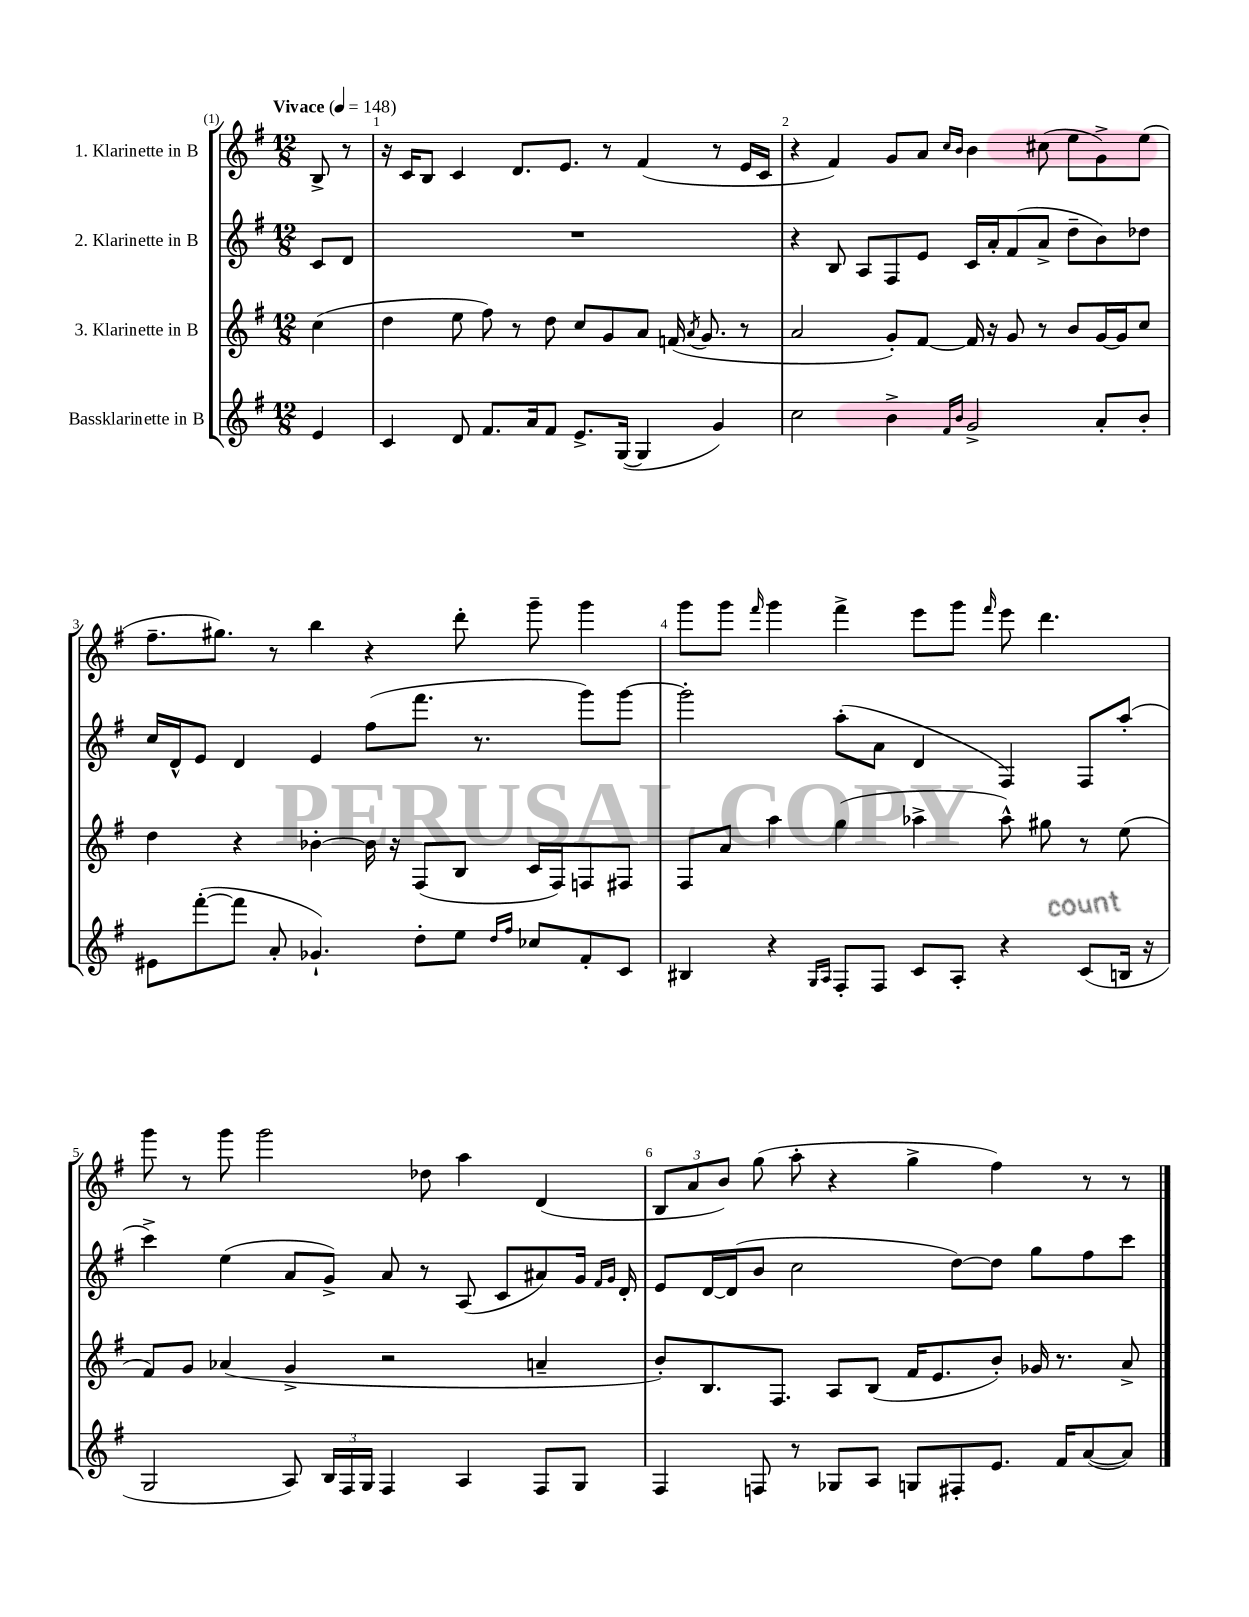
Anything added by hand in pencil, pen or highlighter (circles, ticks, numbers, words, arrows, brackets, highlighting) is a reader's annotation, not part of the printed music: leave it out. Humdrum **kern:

**kern	**kern	**kern	**kern
*part4	*part3	*part2	*part1
*staff4	*staff3	*staff2	*staff1
*I"Bassklarinette in B	*I"3. Klarinette in B	*I"2. Klarinette in B	*I"1. Klarinette in B
*clefG2	*clefG2	*clefG2	*clefG2
*k[f#]	*k[f#]	*k[f#]	*k[f#]
*M12/8	*M12/8	*M12/8	*M12/8
*MM148	*MM148	*MM148	*MM148
=	=	=	=
!	!	!	!LO:TX:a:B:t=Vivace
4e/	(4cc\	8c/L	8B^/
.	.	8d/J	8r
=1	=1	=1	=1
4c/	4dd\	1.r	16r
.	.	.	16c/KL
.	.	.	8B/J
8d/	8ee\	.	4c/
8.f#/L	8ff#\)	.	.
.	8r	.	8.d/L
16a/k	.	.	.
8f#/J	8dd\	.	.
.	.	.	8.e/J
8.e^/L	8cc/L	.	.
.	8g/	.	8r
([16G/Jk	.	.	.
4G/]	8a/J	.	(4f#/
.	(16fn/	.	.
.	8qa/	.	.
.	8.g/	.	.
4g/)	.	.	8r
.	8r	.	16e/LL
.	.	.	16c/JJ
=2	=2	=2	=2
2cc\	2a/	4r	4r
.	.	8B/	4f#/)
.	.	8A/L	.
4b^\	8g'/L)	8F#/	8g/L
.	[8f#/J	8e/J	8a/J
16qqf#/LL	.	.	16qqcc/LL
16qqb/JJ	.	.	16qqb/JJ
2g^/	16f#/]	16c/LL	4b\
.	16r	16a'/J	.
.	8g/	(8f#/	.
.	8r	8a^/J	(8cc#X\
.	8b/L	8dd~\L	8ee\L
8a'/L	[16g/L	8b\)	8g^\)
.	16g/J]	.	.
8b'/J	8cc/J	8dd-X\J	(8ee\J
!!LO:LB:g=z
=3	=3	=3	=3
8e#X\L	4dd\	16cc/LL	8.ff#~\L
.	.	16d^^/J	.
([8fff#'\	.	8e/J	.
.	.	.	8.gg#X\J)
8fff#\J]	4r	4d/	.
8a'/	.	.	8r
4.g-X`/)	[4b-X'\	4e/	4bb\
.	16b-\]	(8ff#\L	4r
.	16r	.	.
8dd'\L	(8F#/L	8.fff#\J	.
8ee\J	8B/J	.	8ddd'\
.	.	8.r	.
16qqdd/LL	.	.	.
16qqff#/JJ	.	.	.
8cc-X/L	16c/LL	.	8ggg~\
.	16F#/J)	.	.
8f#'/	8Fn/	8ggg\L)	4ggg\
8c/J	8F#X/J	[8ggg\J	.
=4	=4	=4	=4
4B#X/	8F#/L	2ggg'\]	8ggg\L
.	8a/J	.	8ggg\J
.	.	.	16qqfff#/
4r	4aa\	.	4ggg\
16qqG/LL	.	.	.
16qqA/JJ	.	.	.
8F#'/L	(4gg\	(8aa'\L	4fff#^\
8F#/J	.	8a\J	.
8c/L	4aa-X^\	4d/	8eee\L
8A'/J	.	.	8ggg\J
.	.	.	16qqfff#/
4r	8aa-^^\)	4F#/)	8eee\
.	8gg#X\	.	4.ddd\
(8c/L	8r	8F#/L	.
16Bn/Jk	(8ee\	(8aa'/J	.
16r	.	.	.
!!LO:LB:g=z
=5	=5	=5	=5
2G/	8f#/L)	4ccc^\)	8ggg\
.	8g/J	.	8r
.	(4a-X/	(4ee\	8ggg\
.	.	.	2ggg\
8A/)	4g^/	8a/L	.
24B/LL	.	8g^/J)	.
24F#/	.	.	.
24G/JJ	.	.	.
4F#/	2r	8a/	.
.	.	8r	8dd-X\
4A/	.	(8A/	4aa\
.	.	8c/L	.
8F#/L	4an~/	8a#X/)	(4d/
8G/J	.	16g/Jk	.
.	.	16qqf#/LL	.
.	.	16qqg/JJ	.
.	.	16d'/	.
=6	=6	=6	=6
4F#/	8b'/L)	8e/L	12B/L
.	.	.	12a/
.	8.B/	[16d/L	.
.	.	.	12b/J)
.	.	(16d/J]	.
8Fn/	.	8b/J	(8gg\
.	8.F#/J	.	.
8r	.	2cc\	8aa'\
8G-X/L	8A/L	.	4r
8A/J	(8B/J	.	.
8Gn/L	16f#/KL	.	4gg^\
.	8.e/	.	.
8F#X'/	.	[8dd\L)	.
8.e/J	8b'/J)	8dd\J]	4ff#\)
.	16g-X/	8gg\L	.
16f#/KL	8.r	.	.
([8a/	.	8ff#\	8r
8a/J])	8a^/	8ccc\J	8r
==	==	==	==
*-	*-	*-	*-
